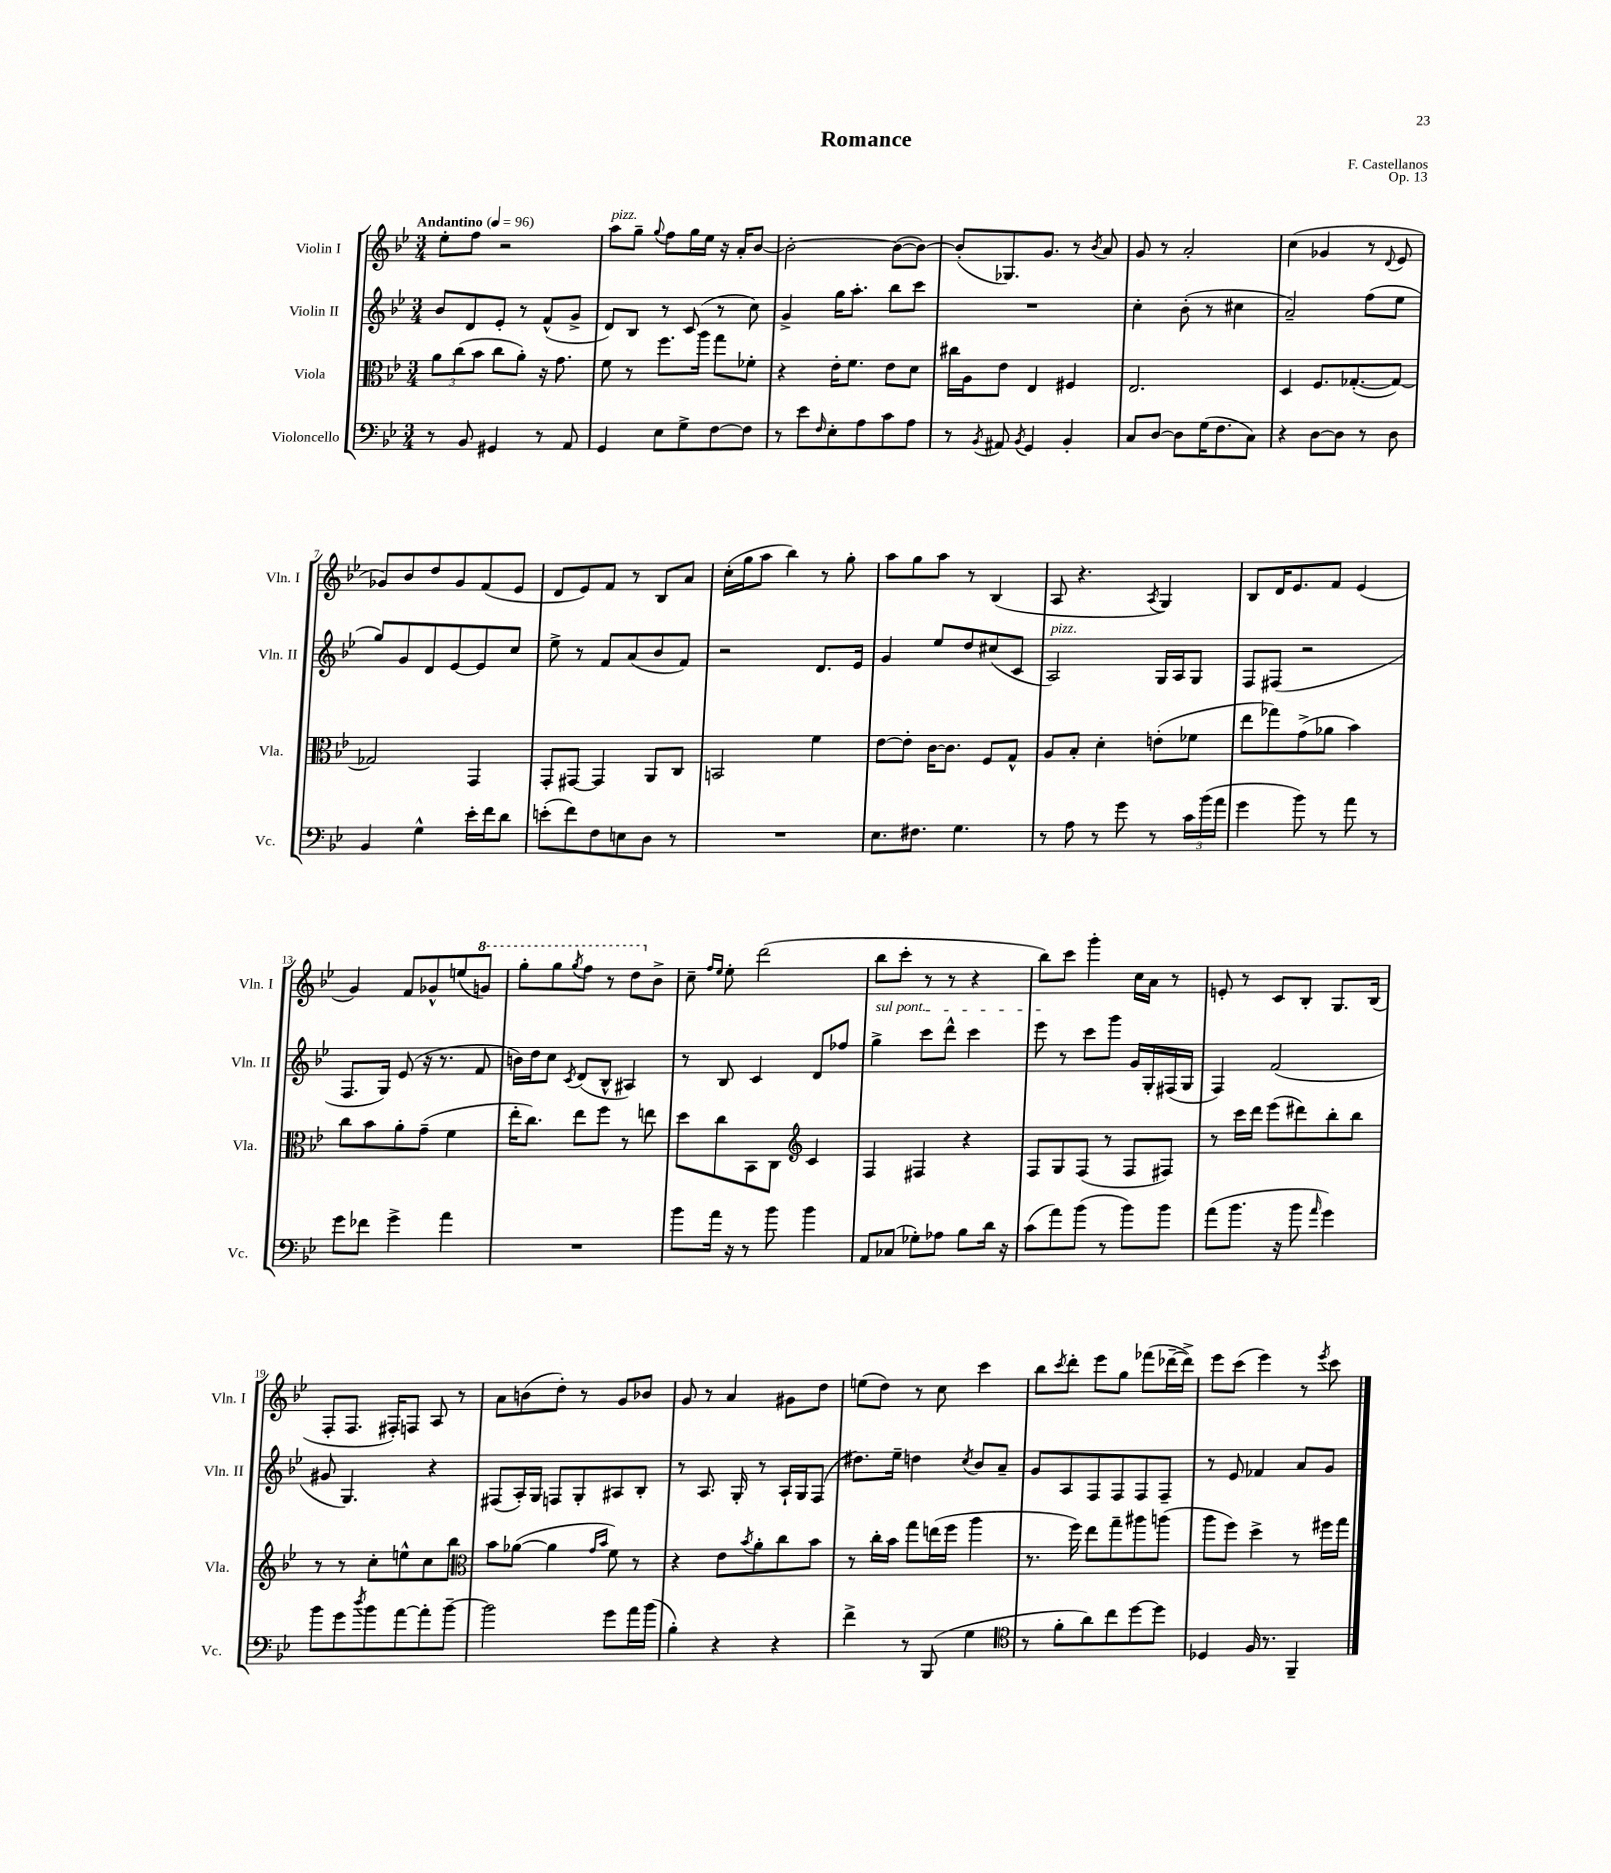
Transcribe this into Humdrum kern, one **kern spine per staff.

**kern	**kern	**kern	**kern
*staff4	*staff3	*staff2	*staff1
*clefF4	*clefC3	*clefG2	*clefG2
*k[b-e-]	*k[b-e-]	*k[b-e-]	*k[b-e-]
*M3/4	*M3/4	*M3/4	*M3/4
*MM96	*MM96	*MM96	*MM96
8r	12a	8b-	8ee-'
.	(12cc	.	.
8BB-	.	8d	8ff
.	12b-	.	.
4GG#	8cc	8e-'	2r
.	8a')	8r	.
8r	16r	(8f^^	.
.	8.g	.	.
8AA	.	8g^	.
=	=	=	=
4GG	8f	8d)	8aa
.	8r	8B-	8gg~
.	.	.	8qqgg
8E-	8.ff	8r	8ff
8G^	.	(8c	16gg
.	16aa	.	16ee-
[8F	8gg	8r	16r
.	.	.	16a'
8F]	8f-'	8cc)	[8b-
=	=	=	=
8r	4r	4g^	2b-'_
8e-	.	.	.
16qqF	.	.	.
8E-'	16e-'	16gg	.
.	8.f	8.aa'	.
8A	.	.	.
8c	8e-	8bb-	(8b-_
8A	8d	8ccc	8b-_)
=	=	=	=
8r	16cc#	2.r	(8b-']
.	16A	.	.
8qBB-	.	.	.
8AA#	8e-	.	8.G-)
8qBB-	.	.	.
4GG	4E-	.	.
.	.	.	8.g
4BB-'	4F#	.	8r
.	.	.	8qb-
.	.	.	8a
=	=	=	=
8C	2.E-	4cc'	8g
[8D	.	.	8r
8D]	.	(8b-'	2a'
(16G	.	8r	.
8.F	.	.	.
.	.	4cc#	.
8C)	.	.	.
=	=	=	=
4r	4D	2a~)	(4cc
[8D	8.F	.	4g-
8D]	.	.	.
.	([8.G-'	.	.
8r	.	(8ff	8r
.	.	.	8qqd
8D	8G-_)	8ee-	8e-
=	=	=	=
4BB-	2G-]	8gg)	8g-)
.	.	8g	8b-
4G^^	.	8d	8dd
.	.	[8e-	8g-
16e-'	4GG	8e-]	(8f
16f	.	.	.
8d	.	8cc	8e-
=	=	=	=
(8e'	8GG'	8ee-^	8d
8f)	[8GG#	8r	8e-)
8F	4GG#]	8f	8f
8E	.	(8a	8r
8D	8AA	8b-	8B-
8r	8C	8f)	8a
=	=	=	=
2.r	2BB	2r	(16cc'
.	.	.	16gg
.	.	.	8aa
.	.	.	4bb-)
.	4f	8.d	8r
.	.	.	8gg'
.	.	16e-	.
=	=	=	=
8.E-	[8e-	4g	8aa
.	8e-']	.	8gg
8.F#	.	.	.
.	[16c	8ee-	8aa
.	8.c]	.	.
4.G	.	8dd	8r
.	8F	(8cc#	(4B-
.	8G^^	8c	.
=	=	=	=
8r	8A	2A)	8A
8A	8B-'	.	4.r
8r	4d'	.	.
8g	.	.	.
.	.	.	8qA
8r	(8e'	16G	4G)
.	.	16A	.
24c	8f-	8G	.
(24b-	.	.	.
24a	.	.	.
=	=	=	=
4g	8ee-	8F	8B-
.	8gg-)	(8F#	16d
.	.	.	8.e-
8b-)	(8g^	2r	.
8r	8a-	.	8f
8a	4b-)	.	(4e-
8r	.	.	.
=	=	=	=
8g	8cc	8.F	4g)
8f-	8b-	.	.
.	.	16G)	.
4g^	8a'	(8e-	8f
.	(8g~	16r	8g-^^
.	.	8.r	.
4a	4f	.	(8ee
.	.	8f	8gg)
=	=	=	=
2.r	16ee-'	16b)	8ggg'
.	8.cc)	16dd	.
.	.	8cc	8ggg
.	.	8qc	8qggg
.	8ee-	(8d	8fff
.	8ff	8B-^^	8r
.	8r	4A#)	8ddd
.	8ee	.	8b-^
=	=	=	=
8b-	8dd	8r	8cc~
.	.	.	16qqff
.	.	.	16qqee-
16a	8cc	8B-	8ee-'
16r	.	.	.
8r	8BB-	4c	(2ddd
8b-	8C	.	.
*	*clefG2	*	*
4b-	4c	8d	.
.	.	8ff-	.
=	=	=	=
8AA	4F	4gg^	8bb-
(8C-	.	.	8ccc'
8G-')	4F#	8ccc	8r
8A-	.	8ddd^^	8r
8B-	4r	4ccc	4r
16d	.	.	.
16r	.	.	.
=	=	=	=
(8c	8F	8eee-	8bb-)
8a)	8G	8r	8ccc
(8b-	(8F	8ccc	4ggg'
8r	8r	8ggg	.
8b-)	8F	16g	16cc
.	.	16G'	16a
8b-	8F#)	(16F#	8r
.	.	16G	.
=	=	=	=
(8a	8r	4F)	8e'
8.b-	16ccc	.	8r
.	16ddd	.	.
.	(8eee-	(2f	8c
16r	.	.	.
8b-	8ddd#)	.	8B-'
16qqa	.	.	.
4g)	8bb-'	.	8.G
.	8bb-	.	.
.	.	.	(16B-
=	=	=	=
8b-	8r	8g#	8F'
8g	8r	4.G)	8.F
8qdd	.	.	.
8b-	8cc'	.	.
.	.	.	16F#')
[8a	8ee^^	.	8F
8a']	8cc	4r	8A
[8b-~	8bb-	.	8r
=	=	=	=
*	*clefC3	*	*
2b-]	8b-	(8F#	8a
.	([8a-	16A')	(8b
.	.	16G	.
.	4a-]	8F	8dd')
.	.	8G'	8r
.	16qqg	.	.
.	16qqb-	.	.
8g	8f)	8A#	8g
16a	8r	8B-'	8b-
(16b-	.	.	.
=	=	=	=
4B-')	4r	8r	8g
.	.	8.A	8r
4r	8e-	.	4a
.	.	16G'	.
.	8qb-	.	.
.	8a'	8r	.
4r	8cc	16A`	8g#
.	.	16G	.
.	8b-	(8F	8dd
=	=	=	=
4f^	8r	8.dd#)	(8ee
.	16cc'	.	8dd)
.	16b-	16ee-~	.
8r	8gg	4dd	8r
(8BBB-	(16ee	.	8cc
.	16ff	.	.
.	.	8qcc	.
4G	4aa	8b-	4ccc
.	.	8a~	.
=	=	=	=
*clefC4	*	*	*
8r	8.r	8g	8bb-
.	.	.	8qccc
8f'	.	8A	8ddd'
.	16ff)	.	.
8a)	8ee-	8F	8eee-
8cc	8gg~	8F	8gg
[8dd	8aa#	8F	(8fff-
8dd]	(8aa	8F~	[16ddd-~
.	.	.	16ddd-^])
=	=	=	=
4D-	8aa	8r	8eee-
.	8ff)	8e-	(8ccc
16F	4dd^	4f-	4eee-)
8.r	.	.	.
4FF~	8r	8a	8r
.	.	.	8qeee-
.	16ff#	8g	8ccc
.	16gg	.	.
==	==	==	==
*-	*-	*-	*-
